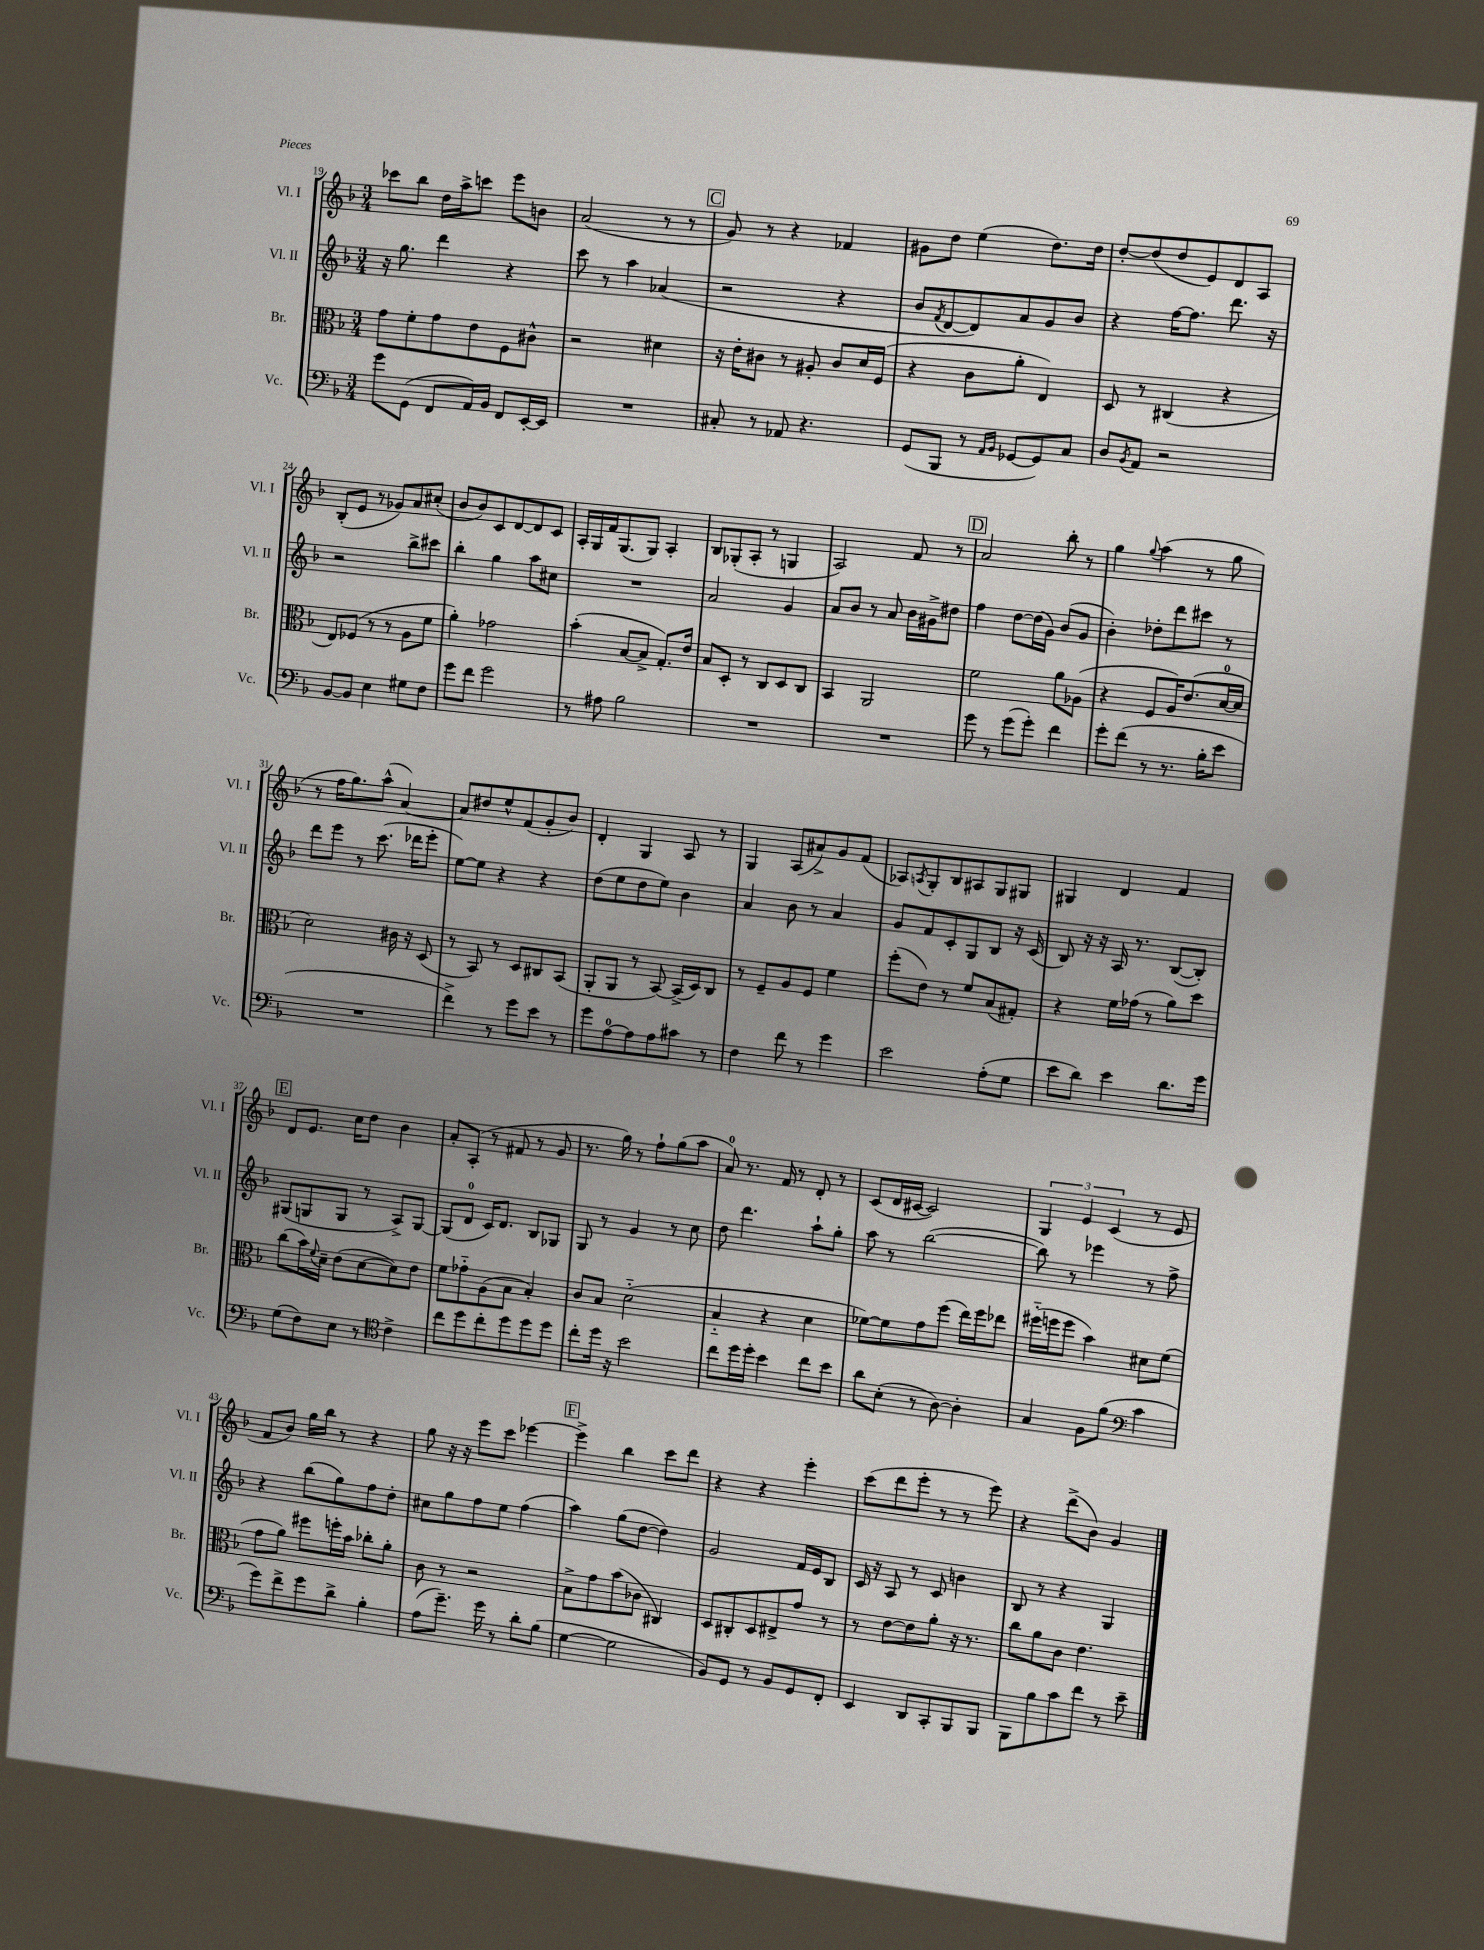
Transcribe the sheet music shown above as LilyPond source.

<<
\new StaffGroup <<
\new Staff = "s0" \with { instrumentName = "Vl. I" shortInstrumentName = "Vl. I" } {
    \clef treble \key f \major \numericTimeSignature \time 3/4
    ces'''8 bes''8 d''16 a''16-> c'''8 e'''8 b'8 |
    a'2( r8 r8 |
    \mark \markup { \box "C" } g'8) r8 r4 fes'4 |
    gis'8 d''8 e''4( d''8.) d''16 |
    d''8~-. d''8( d''8 e'8) d'8 a8 |
    bes8-.( e'8 r8 ges'8) a'8 cis''8-.( |
    bes'8 bes'8) c'8 d'8~ d'8 c'8 |
    a16-. g16 f'16 g8.( g8) a4-. |
    bes8 ges8-.( a8-. r8 g4 |
    a2) f'8 r8 |
    \mark \markup { \box "D" } a'2 bes''8-. r8 |
    g''4 \appoggiatura { g''8 } a''4( r8 g''8 |
    r8 f''16 g''8.) a''8-^( a'4~) |
    a'8 dis''8 e''8-^ f'8( g'8-. bes'8) |
    d'4-. g4 a8 r8 |
    g4 a8( ais'8->) g'8 f'8( |
    aes8) \acciaccatura { a8 } g8-. bes8 ais8 g8 gis8 |
    gis4 d'4 f'4 |
    \mark \markup { \box "E" } d'8 e'8. c''16 d''8 bes'4 |
    a'8-. a8-.( r8 fis'8 r8 g'8 |
    r8. g''16) r8 f''8-! g''8( a''8 |
    a'8-0) r8. f'16 r8 d'8-. r8 |
    c'8( d'16 cis'16~ cis'2) |
    \tuplet 3/2 { g4 e'4 c'4( } r8 e'8 |
    f'8 bes'8) g''16 bes''16 r8 r4 |
    g''8 r16 r16 e'''8 c'''8 ees'''4~ |
    \mark \markup { \box "F" } ees'''4-> bes''4 c'''8 d'''8 |
    r4 r4 e'''4-. |
    c'''8( d'''8 e'''8-. r8 r8 e'''8) |
    r4 d'''8->( bes'8) g'4 \bar "|." |
}
\new Staff = "s1" \with { instrumentName = "Vl. II" shortInstrumentName = "Vl. II" } {
    \clef treble \key f \major \numericTimeSignature \time 3/4
    r16 g''8. d'''4 r4 |
    c'''8 r8 a''4 aes'4( |
    \mark \markup { \box "C" } r2 r4 |
    bes'8 \acciaccatura { f'8 } d'8~ d'8) a'8 g'8 bes'8 |
    r4 f''16~ f''8. d'''8. r16 |
    r2 bes''8-> cis'''8 |
    bes''4-. g''4 a''8 cis''8 |
    R2. |
    a'2 g'4 |
    a'8 bes'8 r8 a'8 bes'16 gis'16-> dis''8 |
    \mark \markup { \box "D" } f''4 d''8~ d''16( g'16) bes'8( g'8 |
    bes'4-.) des''8-. d'''8 cis'''8 r8 |
    d'''8 e'''8 r8 c'''8.( des'''16 e'''8-. |
    e''8~) e''8 r4 r4 |
    d''8( e''8 d''8 e''8) bes'4 |
    a'4 bes'8 r8 a'4 |
    g'8 f'8 c'8-. g8 bes8 r16 c'16( |
    bes8) r16 r16 a16 r8. bes8~( bes8-.) |
    \mark \markup { \box "E" } gis8( g8 g8 r8 a8->) g8~ |
    g8( d'8-0 c'16) d'8. bes8 ges8 |
    g8 r8 g'4 r8 c''8 |
    d''8 d'''4. a''8-! g''8-. |
    a''8 r8 bes''2~( |
    bes''8) r8 ees'''4 r8 f''8-> |
    r4 bes''8( g''8) f''8 d''8-. |
    cis''8 g''8 f''8 e''8 f''4( |
    \mark \markup { \box "F" } a''4) g''8( d''8~ d''4) |
    g'2 f'16 e'16 bes8 |
    c'16 r16 a8 r8 c'8 b'4 |
    bes8 r8 r4 g4 \bar "|." |
}
\new Staff = "s2" \with { instrumentName = "Br." shortInstrumentName = "Br." } {
    \clef alto \key f \major \numericTimeSignature \time 3/4
    g'8 f'8-. g'8 e'8 f8 cis'8-^ |
    r2 dis'4 |
    \mark \markup { \box "C" } r16 e'16-. cis'8 r8 ais8-. cis'8 d'16 f16( |
    r4 c'8 a'8-. e4) |
    d8 r8 cis4( r4 |
    e8) fes8( r8 r8 a8 f'8 |
    a'4-.) ges'2 |
    bes'4-.( bes8~ bes8-> g8.-.) e'16 |
    bes8 d8-. r8 c8 d8 c8 |
    bes,4 a,2 |
    \mark \markup { \box "D" } f'2 a'8 aes8( |
    r4 f8 a16) e'8.( d'16-0~ d'16 |
    d'2) cis'16 r16 d8( |
    r8 bes,8) r8 d8 cis8 bes,8( |
    a,8-. a,8 r8 bes,8~) bes,16->( d16) c8 |
    r8 f8-- a8 f8 f'4 |
    f''8-.( e'8) r8 f'8 bes8( gis8-.) |
    r4 f'16 ges'16( r8 a'8) d''8 |
    \mark \markup { \box "E" } c''8( bes'16) \appoggiatura { f'8 } d'16-- e'8( d'8~ d'8) e'8 |
    f'8 ges'8-_ a8( bes8 bes4-.) |
    c'8 bes8 d'2-_( |
    bes4-_ r4 d'4 |
    fes'8~) fes'8 g'8 f''8( e''16) f''16 ees''8 |
    fis''16-_( f''16 f''8 bes'4) dis'8 f'8( |
    g'8 a'8) fis''8 f''16-. bes'16 ces''8-. a'8-. |
    c'8 r8 r2 |
    \mark \markup { \box "F" } bes8-> g'8 bes'8( ces'8 cis4) |
    d8 cis8-. d8 eis8-> g'8 r8 |
    r8 e'8~ e'8 a'8-. r16 r8. |
    c''8 a'8 c'8 e'4. \bar "|." |
}
\new Staff = "s3" \with { instrumentName = "Vc." shortInstrumentName = "Vc." } {
    \clef bass \key f \major \numericTimeSignature \time 3/4
    g'8 g,8( f,8 a,16) bes,16 f,8 e,16~-. e,16 |
    R2. |
    \mark \markup { \box "C" } cis8-. r8 aes,8 r4. |
    g,8( bes,,8 r8 \grace { a,16 bes,16 } ges,8~ ges,8) c8 |
    d8 \acciaccatura { bes,8 } a,8 r2 |
    bes,8~ bes,8 e4 gis8 f8 |
    g'8 f'8 g'2 |
    r8 ais8 bes2 |
    R2. |
    R2. |
    \mark \markup { \box "D" } g'8 r8 g'8( g'8-.) f'4 |
    g'8-. f'8( r8 r8. bes16-. e'8 |
    R2. |
    f'4->) r8 g'8 e'8 r8 |
    g'8 a8-0~ a8 a8 cis'8 r8 |
    f4 f'8 r8 g'4 |
    e'2 a8-.( g8 |
    e'8 d'8) e'4 d'8. g'16 |
    \mark \markup { \box "E" } g8( f8) e8 r8 \clef tenor c'4-> |
    c''8 d''8 c''8-. d''8 d''8 d''8 |
    c''8-. d''16 r16 bes'2 |
    c''8 d''16 d''16-. bes'4 c''8 bes'8 |
    a'8 bes8-.( r8 a8~) a4-. |
    g4 f8 f'8( \clef bass c'4 |
    g'8) f'8-> g'8 d'8-> bes4-. |
    a8( g'8.--) g'16 r8 d'8-. bes8( |
    \mark \markup { \box "F" } g4~ g2 |
    bes,8) g,8 r8 bes,8 g,8 f,8-. |
    e,4 d,8 c,8-. bes,,8 bes,,8 |
    bes,,8 bes8 c'8 f'8 r8 e'8-- \bar "|." |
}
>>
>>
\layout { \context { \Score currentBarNumber = #19 } }
